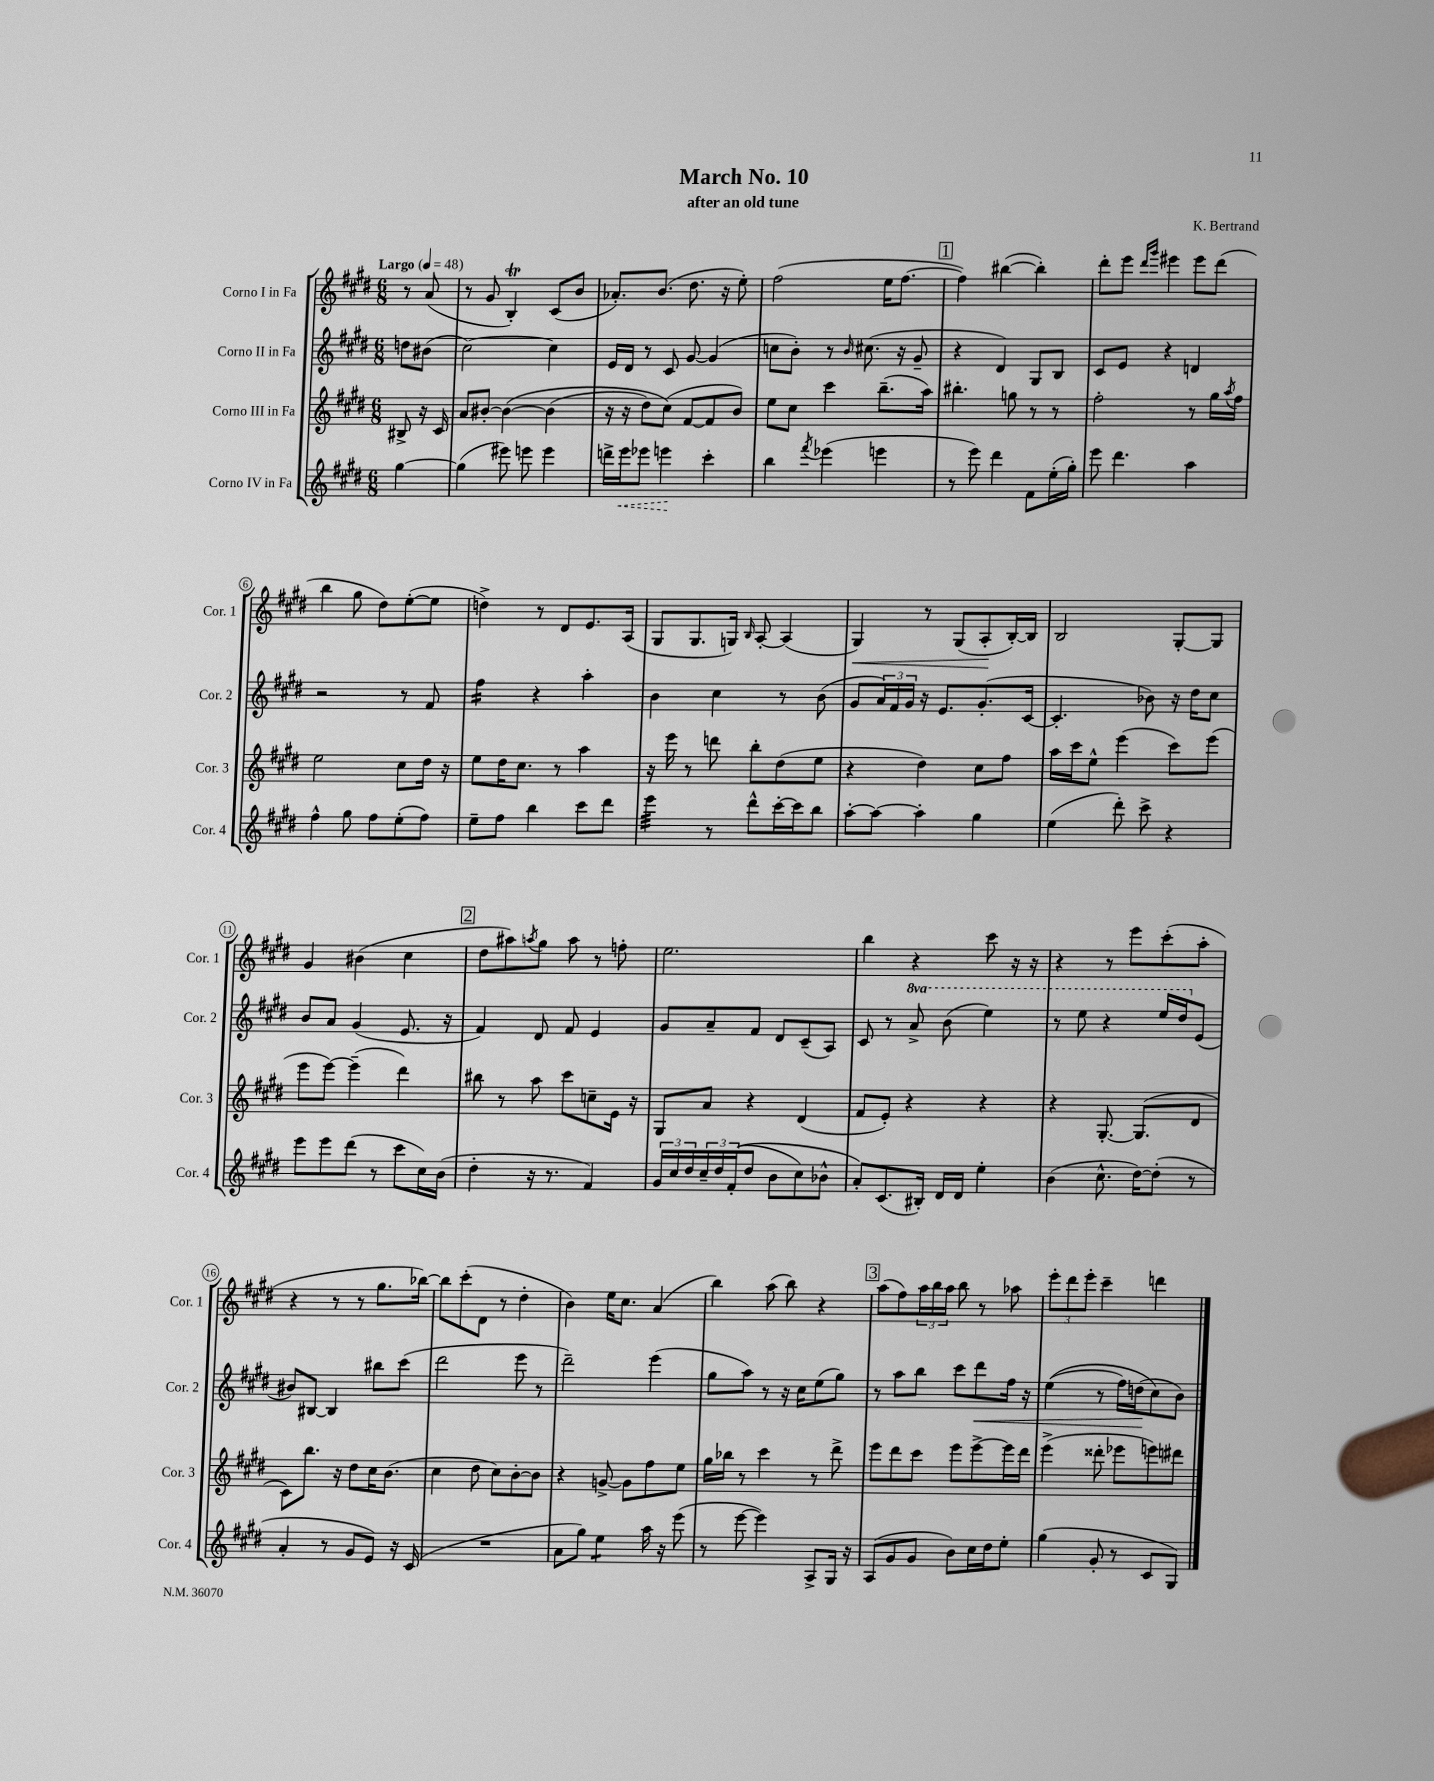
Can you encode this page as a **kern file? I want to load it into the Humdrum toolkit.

**kern	**kern	**kern	**kern
*staff4	*staff3	*staff2	*staff1
*clefG2	*clefG2	*clefG2	*clefG2
*k[f#c#g#d#]	*k[f#c#g#d#]	*k[f#c#g#d#]	*k[f#c#g#d#]
*M6/8	*M6/8	*M6/8	*M6/8
*MM48	*MM48	*MM48	*MM48
[4gg#	8B#^	8dd	8r
.	16r	(8b#	(8a
.	16c#	.	.
=	=	=	=
(4gg#]	8a	[2cc#)	8r
.	[8b#'	.	8g#
8eee#)	&(4b#_	.	4B')
8eee	.	.	.
4eee	(4b#]	4cc#]	(8c#
.	.	.	8b
=	=	=	=
16ddd^	16r	16e	8.a-')
16eee	16r	16d#	.
8eee-	8dd#)	8r	.
.	.	.	(8.b
4eee	(8cc#&)	8c#	.
.	[8f#	[8g#	8.dd#
4ccc#'	8f#]	(4g#]	.
.	.	.	16r
.	8b)	.	8ee')
=	=	=	=
4bb	8ee	8cc	(2ff#
.	8cc#	8b')	.
8qfff#	.	.	.
(4eee-	4ccc#	8r	.
.	.	16qqb	.
.	.	(8.cc#	.
4eee	(8.bb~	.	16ee
.	.	16r	[8.ff#
.	.	8g#~	.
.	16aa)	.	.
=	=	=	=
8r	4.bb#'	4r	4ff#])
8eee)	.	.	.
4ddd#	.	4d#)	([4bb#
.	8gg	.	.
8f#	8r	8G#	4bb#'])
(16ee'	8r	8B	.
16gg#')	.	.	.
=	=	=	=
8eee	2ff#'	8c#	8ddd#'
4.ddd#	.	8e	8eee
.	.	.	16qqddd#
.	.	.	16qqggg#
.	.	4r	4eee#
4aa	8r	4d	8eee#
.	16gg#	.	(8ddd#
.	8qaa	.	.
.	16ff#	.	.
=	=	=	=
4ff#^^	2ee	2r	4bb
8gg#	.	.	8gg#
8ff#	.	.	8dd#)
(8ee'	8cc#	8r	([8ee'
8ff#)	16dd#	8f#	8ee]
.	16r	.	.
=	=	=	=
8ee~	8ee	4ff#	4dd^)
8ff#	16dd#	.	.
.	8.cc#	.	.
4bb	.	4r	8r
.	8r	.	8d#
8ccc#	4aa	4aa'	8.e
8ddd#	.	.	.
.	.	.	(16A
=	=	=	=
4eee	16r	4b	8G#
.	16eee	.	.
.	8r	.	8.G#
8r	8ddd	4cc#	.
.	.	.	16G)
.	.	.	16qqB
8ddd#^^	8bb'	.	[8A'
[16ccc#'	(8dd#	8r	(4A]
16ccc#]	.	.	.
8bb	8ee	(8b	.
=	=	=	=
[8aa'	4r	8g#	4G#)
8aa_	.	24a)	.
.	.	24f#	.
.	.	24g#	.
4aa']	4dd#)	16r	8r
.	.	8.e	.
.	.	.	(8G#
4gg#	8cc#	(8.g#'	8A'
.	8ff#	.	[16B')
.	.	[16c#	16B]
=	=	=	=
(4ee	16aa	4.c#']	2B
.	16ccc#	.	.
.	8ee^^	.	.
8ddd#')	(4eee	.	.
8ccc#^	.	8b-)	.
4r	8ccc#)	16r	[8G#'
.	.	16dd#	.
.	(8eee	8cc#	8G#]
=	=	=	=
8eee	8eee	8b	4g#
8eee	[8eee)	8a	.
(8ddd#	(4eee~]	(4g#	(4b#
8r	.	.	.
8ccc#	4ddd#)	8.e	4cc#
16cc#)	.	.	.
(16b	.	16r	.
=	=	=	=
4dd#'	8bb#	4f#)	8dd#
.	8r	.	8aa#)
.	.	.	8qaa
16r	8aa	8d#	8gg#
8.r	.	.	.
.	8ccc#	8f#	8aa
4f#)	8cc~	4e	8r
.	16e	.	8ff'
.	16r	.	.
=	=	=	=
24g#	8G#	8g#	2.ee
24cc#	.	.	.
24dd#	.	.	.
24cc#~	8a	8a~	.
24dd#	.	.	.
&((24f#'	.	.	.
8dd#	4r	8f#	.
8b	.	8d#	.
8cc#)	(4d#	(8c#~	.
8b-^^	.	8A)	.
=	=	=	=
8a'&)	8f#	8c#	4bb
(8.c#	8e')	8r	.
.	4r	8aa^	4r
16B#')	.	.	.
16d#	.	(8bb	.
16d#	.	.	.
4ee'	4r	4eee)	8ccc#
.	.	.	16r
.	.	.	16r
=	=	=	=
(4b	4r	8r	4r
.	.	8eee	.
8.cc#^^	[8.G#'	4r	8r
.	.	.	8eee
[16dd#)	(8.G#]	.	.
(8dd#']	.	16eee	(8ccc#'
.	.	16ddd#	.
8r	8d#	(8e	8aa'
=	=	=	=
4a'	8c#)	8b#)	4r
.	8.bb	[8B#	.
8r	.	4B#]	8r
.	16r	.	.
8g#	8dd#	.	8r
8e)	16cc#	8bb#	8.gg#
.	(8.b	.	.
16r	.	(8ccc#	.
(16c#	.	.	[16bb-)
=	=	=	=
2.r	4cc#	2ddd#	8bb-]
.	.	.	(8ccc#'
.	8dd#	.	8d#
.	8cc#)	.	8r
.	[8b'	8eee	4dd#'
.	8b]	8r	.
=	=	=	=
8a	4r	2ddd#~)	4b)
8gg#)	.	.	.
4ee	[8g^	.	16ee
.	.	.	8.cc#
.	8g]	.	.
16aa	8ff#	(4eee	(4a
16r	.	.	.
(8eee	8ee	.	.
=	=	=	=
8r	16gg#	8gg#	4bb)
.	16bb-	.	.
[8eee	8r	8aa)	.
4eee])	4ccc#	8r	(8aa
.	.	16r	8bb)
.	.	16cc#	.
8A^	8r	(8ee	4r
16G#	8ddd#^	8gg#)	.
16r	.	.	.
=	=	=	=
(8A	8eee	8r	(8aa
8g#	8ddd#	8aa	8ff#)
8g#	8ccc#	8bb	24aa
.	.	.	24bb
.	.	.	24aa
8b)	8eee	8ccc#	8bb
16cc#	[8eee^	8ddd#	8r
16dd#	.	.	.
8ee'	16eee]	16ff#	8aa-
.	16ddd#	16r	.
=	=	=	=
(4gg#	(4eee^	&((4ee	12eee'
.	.	.	12ddd#
.	.	.	12eee'
8g#'	8ddd##'	8r	4ccc#~
8r	8eee-	16ff#)	.
.	.	(16dd	.
8c#	8eee)	8cc#&)	4ddd
8G#)	8ddd#	8b)	.
==	==	==	==
*-	*-	*-	*-
